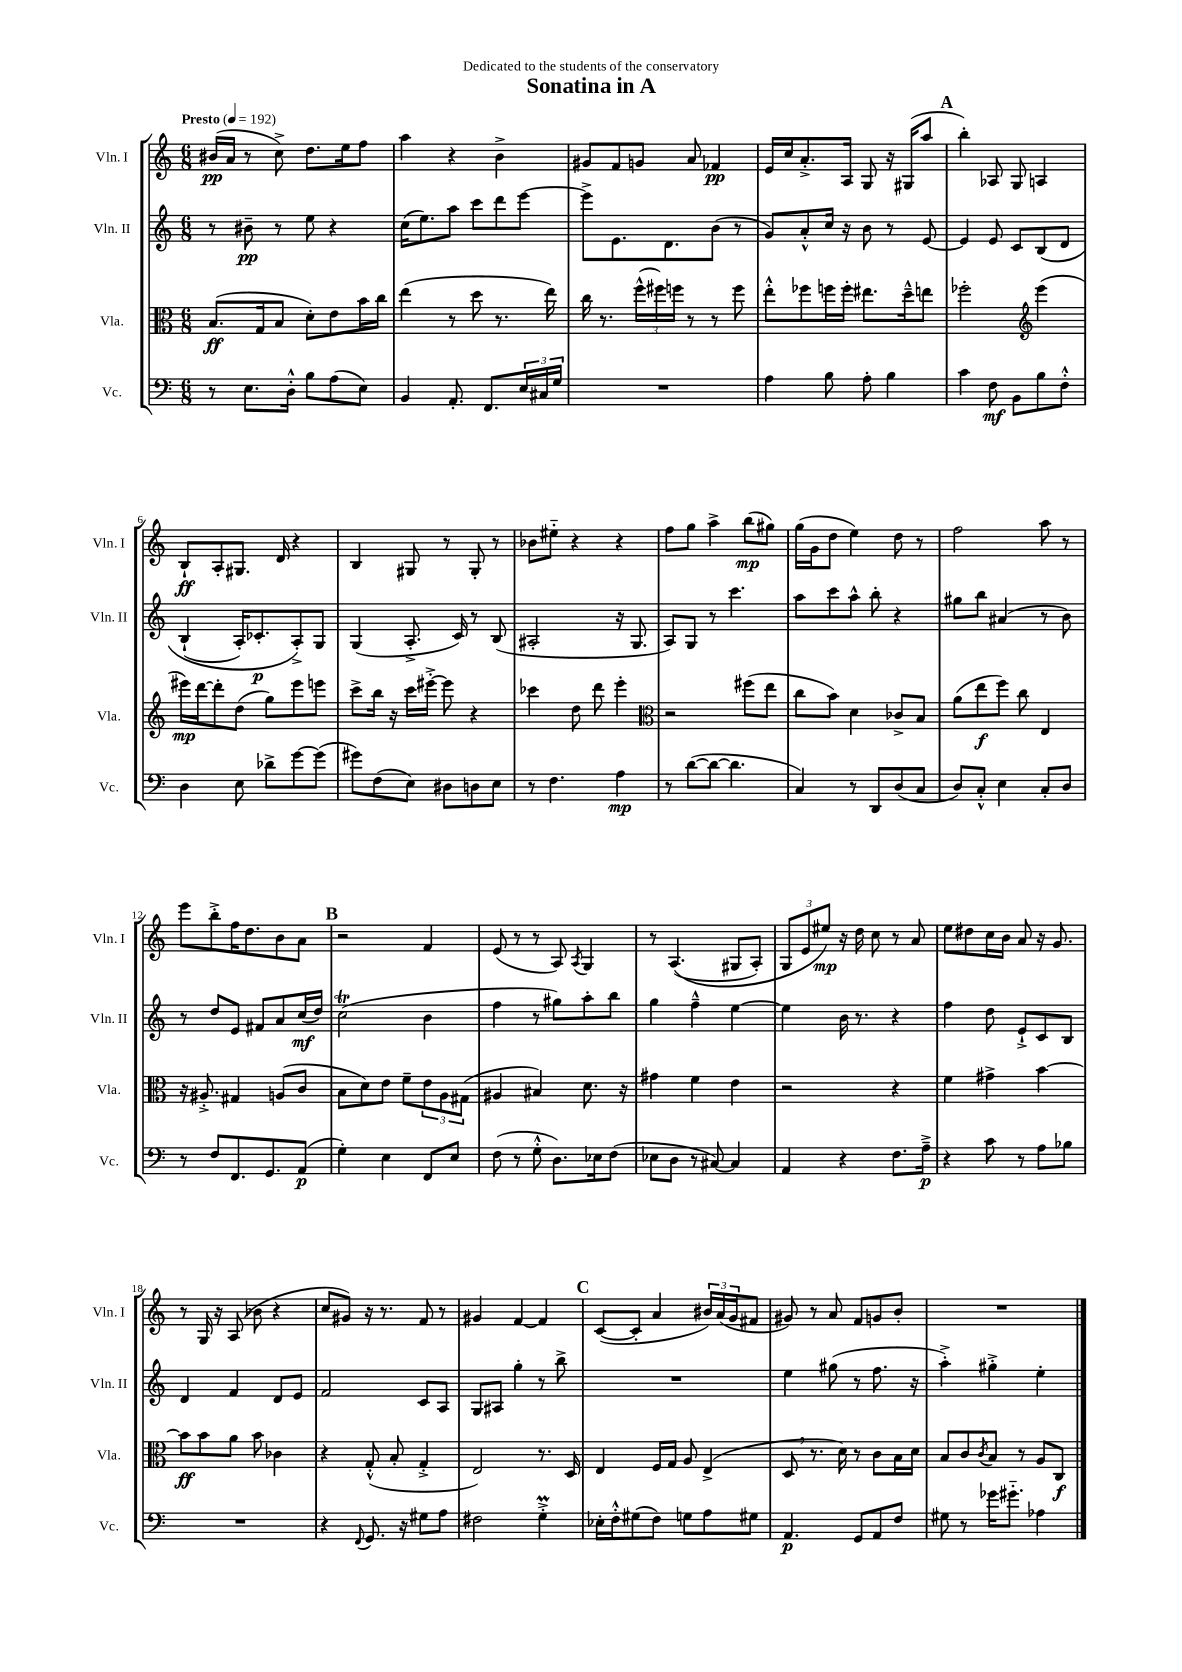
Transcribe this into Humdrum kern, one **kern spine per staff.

**kern	**dynam	**kern	**dynam	**kern	**dynam	**kern	**dynam
*part4	*part4	*part3	*part3	*part2	*part2	*part1	*part1
*staff4	*staff4	*staff3	*staff3	*staff2	*staff2	*staff1	*staff1
*I"Vc.	*	*I"Vla.	*	*I"Vln. II	*	*I"Vln. I	*
*I'Vc.	*	*I'Vla.	*	*I'Vln. II	*	*I'Vln. I	*
*clefF4	*	*clefC3	*	*clefG2	*	*clefG2	*
*k[]	*	*k[]	*	*k[]	*	*k[]	*
*M6/8	*	*M6/8	*	*M6/8	*	*M6/8	*
*MM192	*	*MM192	*	*MM192	*	*MM192	*
=1	=1	=1	=1	=1	=1	=1	=1
!	!	!	!	!	!	!LO:TX:a:B:t=Presto	!
8r	.	(8.B/L	ff	8r	.	(16b#X/LL	pp
.	.	.	.	.	.	16a/JJ	.
8.E\L	.	.	.	8b#X~\	pp	8r	.
.	.	16G/k	.	.	.	.	.
.	.	8B/J	.	8r	.	8cc^\)	.
16D'^^\Jk	.	.	.	.	.	.	.
8B\L	.	8d'\L)	.	8ee\	.	8.dd\L	.
(8A\	.	8e\	.	4r	.	.	.
.	.	.	.	.	.	16ee\k	.
8E\J)	.	16b\L	.	.	.	8ff\J	.
.	.	16cc\JJ	.	.	.	.	.
=2	=2	=2	=2	=2	=2	=2	=2
4BB/	.	(4ee\	.	(16cc\KL	.	4aa\	.
.	.	.	.	8.ee\)	.	.	.
8.AA'/	.	8r	.	8aa\J	.	4r	.
.	.	8dd\	.	8ccc\L	.	.	.
8.FF/L	.	.	.	.	.	.	.
.	.	8.r	.	8ddd\	.	4b^\	.
24E/L	.	.	.	[8eee\J	.	.	.
24C#X/	.	.	.	.	.	.	.
.	.	16ee\)	.	.	.	.	.
24G/JJ	.	.	.	.	.	.	.
=3	=3	=3	=3	=3	=3	=3	=3
2.r	.	16cc\	.	8eee^\L]	.	8g#X/L	.
.	.	8.r	.	.	.	.	.
.	.	.	.	8.e\	.	8f/	.
.	.	(24ff^^\LL	.	.	.	8gn/J	.
.	.	24ff#X\)	.	.	.	.	.
.	.	.	.	8.d\	.	.	.
.	.	24ffn\JJ	.	.	.	.	.
.	.	8r	.	.	.	8a/	.
.	.	8r	.	(8b\J	.	4f-X/	pp
.	.	8ff\	.	8r	.	.	.
=4	=4	=4	=4	=4	=4	=4	=4
4A\	.	8ee'^^\L	.	8g/L)	.	16e/LL	.
.	.	.	.	.	.	16cc/J	.
.	.	8ff-X\	.	8a'^^/	.	8.a'^/	.
8B\	.	16ffn\L	.	16cc/Jk	.	.	.
.	.	16ff'\JJ	.	16r	.	16A/Jk	.
8A'\	.	8.ee#X\L	.	8b\	.	8G/	.
4B\	.	.	.	8r	.	16r	.
.	.	16dd~^^\k	.	.	.	(16G#X/KL	.
.	.	8een\J	.	[8e/	.	8aa/J	.
!!LO:REH:place=s1:t=A
=5	=5	=5	=5	=5	=5	=5	=5
4c\	.	2ff-X'\	.	4e/]	.	4bb'\)	.
8F\	mf	.	.	8e/	.	8A-X/	.
8BB\L	.	.	.	8c/L	.	8G/	.
*	*	*clefG2	*	*	*	*	*
8B\	.	(4eee\	.	(8B/	.	4An/	.
8F'^^\J	.	.	.	8d/J	.	.	.
!!LO:LB:g=z
=6	=6	=6	=6	=6	=6	=6	=6
4D\	.	16eee#X\LL)	mp	(4B`/	.	8B`/L	ff
.	.	[16ddd\J	.	.	.	.	.
.	.	8ddd'\]	.	.	.	8A'/	.
8E\	.	(8dd\J	.	16A'/KL)	.	8.G#X/J	.
.	.	.	.	8.c-X'/	p	.	.
8d-X^\L	.	8gg\L)	.	.	.	.	.
.	.	.	.	.	.	16d/	.
[8g\	.	8eee#\	.	8A'^/)	.	4r	.
(8g\J]	.	8eeen\J	.	8G/J	.	.	.
=7	=7	=7	=7	=7	=7	=7	=7
8g#X\L)	.	8ccc^\L	.	(4G/	.	4B/	.
(8F\	.	16bb\Jk	.	.	.	.	.
.	.	16r	.	.	.	.	.
8E\J)	.	16ccc\LL	.	8.A'^/	.	8G#X/	.
.	.	[16eee#X'^\JJ	.	.	.	.	.
8D#X\L	.	8eee#\]	.	.	.	8r	.
.	.	.	.	16c/)	.	.	.
8Dn\	.	4r	.	8r	.	8G#'/	.
8E\J	.	.	.	(8B/	.	8r	.
=8	=8	=8	=8	=8	=8	=8	=8
8r	.	4ccc-X\	.	2A#X'/	.	8b-X\L	.
4.F\	.	.	.	.	.	8ee#X\J	.
.	.	8dd\	.	.	.	4r	.
.	.	8ddd\	.	.	.	.	.
4A\	mp	4eee'\	.	16r	.	4r	.
.	.	.	.	8.G/	.	.	.
=9	=9	=9	=9	=9	=9	=9	=9
*	*	*clefC3	*	*	*	*	*
8r	.	2r	.	8A/L)	.	8ff\L	.
([8d\L	.	.	.	8G/J	.	8gg\J	.
8d\J_	.	.	.	8r	.	4aa^\	.
4.d\]	.	.	.	4.ccc\	.	.	.
.	.	(8ff#X\L	.	.	.	(8bb\L	mp
.	.	8ee\J	.	.	.	8gg#X\J)	.
=10	=10	=10	=10	=10	=10	=10	=10
4C/)	.	8cc\L	.	8aa\L	.	(16gg\LL	.
.	.	.	.	.	.	16g\J	.
.	.	8b\J)	.	8ccc\	.	8dd\J	.
8r	.	4d\	.	8aa^^\J	.	4ee\)	.
8DD/L	.	.	.	8bb'\	.	.	.
(8D/	.	8c-X^/L	.	4r	.	8dd\	.
8C/J	.	8B/J	.	.	.	8r	.
=11	=11	=11	=11	=11	=11	=11	=11
8D/L)	.	(8a\L	.	8gg#X\L	.	2ff\	.
8C'^^/J	.	8ee\	f	8bb\J	.	.	.
4E\	.	8ff\J)	.	(4a#X/	.	.	.
.	.	8cc\	.	.	.	.	.
8C'/L	.	4E/	.	8r	.	8aa\	.
8D/J	.	.	.	8b\)	.	8r	.
!!LO:LB:g=z
=12	=12	=12	=12	=12	=12	=12	=12
8r	.	16r	.	8r	.	8eee\L	.
.	.	8.A#X'^/	.	.	.	.	.
8F/L	.	.	.	8dd/L	.	8bb'^\	.
8.FF/	.	4G#X/	.	8e/J	.	16ff\K	.
.	.	.	.	.	.	8.dd\	.
.	.	.	.	8f#X/L	.	.	.
8.GG/	.	.	.	.	.	.	.
.	.	(8An/L	.	8a/	.	8b\	.
(8AA/J	p	8c/J	.	(16cc/L	mf	8a\J	.
.	.	.	.	16dd/JJ)	.	.	.
!!LO:REH:place=s1:t=B
=13	=13	=13	=13	=13	=13	=13	=13
4G'\)	.	8B\L	.	(2ccT\	.	2r	.
.	.	8d\)	.	.	.	.	.
4E\	.	8e\J	.	.	.	.	.
.	.	8f~\L	.	.	.	.	.
8FF/L	.	12e\	.	4b\	.	4f/	.
.	.	12A\	.	.	.	.	.
8E/J	.	.	.	.	.	.	.
.	.	(12G#X\J	.	.	.	.	.
=14	=14	=14	=14	=14	=14	=14	=14
(8F\	.	4A#X/	.	4ff\	.	(8e/	.
8r	.	.	.	.	.	8r	.
8G'^^\	.	4B#X/)	.	8r	.	8r	.
8.D\L)	.	.	.	8gg#X\L)	.	8A/)	.
.	.	.	.	.	.	8qA/	.
.	.	8.d\	.	8aa'\	.	4G/	.
16E-X\k	.	.	.	.	.	.	.
(8F\J	.	.	.	8bb\J	.	.	.
.	.	16r	.	.	.	.	.
=15	=15	=15	=15	=15	=15	=15	=15
8E-X\L	.	4g#X\	.	4gg\	.	8r	.
8D\J	.	.	.	.	.	((4.A/	.
8r	.	4f\	.	4ff~^^\	.	.	.
[8C#X/)	.	.	.	.	.	.	.
4C#/]	.	4e\	.	[4ee\	.	8G#X/L	.
.	.	.	.	.	.	8A'/J)	.
=16	=16	=16	=16	=16	=16	=16	=16
4AA/	.	2r	.	4ee\]	.	12G/L	.
.	.	.	.	.	.	12e/	.
.	.	.	.	.	.	12ee#X/J)	mp
4r	.	.	.	16b\	.	16r	.
.	.	.	.	8.r	.	16dd\	.
.	.	.	.	.	.	8cc\	.
8.F\L	.	4r	.	4r	.	8r	.
.	.	.	.	.	.	8a/	.
16A~^\Jk	p	.	.	.	.	.	.
=17	=17	=17	=17	=17	=17	=17	=17
4r	.	4f\	.	4ff\	.	8ee\L	.
.	.	.	.	.	.	8dd#X\	.
8c\	.	4g#X^\	.	8dd\	.	16cc\L	.
.	.	.	.	.	.	16b\JJ	.
8r	.	.	.	8e`^/L	.	8a/	.
8A\L	.	[4b\	.	8c/	.	16r	.
.	.	.	.	.	.	8.g/	.
8B-X\J	.	.	.	8B/J	.	.	.
!!LO:LB:g=z
=18	=18	=18	=18	=18	=18	=18	=18
2.r	.	8b\L]	ff	4d/	.	8r	.
.	.	8b\	.	.	.	16G/	.
.	.	.	.	.	.	16r	.
.	.	8a\J	.	4f/	.	(8A/	.
.	.	8b\	.	.	.	8b-X\	.
.	.	4c-X\	.	8d/L	.	4r	.
.	.	.	.	8e/J	.	.	.
=19	=19	=19	=19	=19	=19	=19	=19
4r	.	4r	.	2f/	.	8cc/L	.
.	.	.	.	.	.	8g#X/J)	.
8qqFF/	.	.	.	.	.	.	.
8.GG/	.	(8G'^^/	.	.	.	16r	.
.	.	.	.	.	.	8.r	.
.	.	8B'/	.	.	.	.	.
16r	.	.	.	.	.	.	.
8G#X\L	.	4G'^/	.	8c/L	.	8f/	.
8A\J	.	.	.	8A/J	.	8r	.
=20	=20	=20	=20	=20	=20	=20	=20
2F#X\	.	2E/)	.	8G/L	.	4g#X/	.
.	.	.	.	8A#X/J	.	.	.
.	.	.	.	4gg'\	.	[4f/	.
4GM'^\	.	8.r	.	8r	.	4f/]	.
.	.	.	.	8bb^\	.	.	.
.	.	16D/	.	.	.	.	.
!!LO:REH:place=s1:t=C
=21	=21	=21	=21	=21	=21	=21	=21
16E-X'\LL	.	4E/	.	2.r	.	([8c/L	.
16F'^^\J	.	.	.	.	.	.	.
(8G#X\	.	.	.	.	.	8c'/J]	.
8F\J)	.	16F/LL	.	.	.	4a/	.
.	.	16G/JJ	.	.	.	.	.
8Gn\L	.	8A/	.	.	.	.	.
8A\	.	(4E^/	.	.	.	24b#X/LL)	.
.	.	.	.	.	.	(24a/	.
.	.	.	.	.	.	24g/J	.
8G#X\J	.	.	.	.	.	8f#X/J	.
=22	=22	=22	=22	=22	=22	=22	=22
4.AA/	p	8D,/	.	4ee\	.	8g#X/)	.
.	.	8.r	.	.	.	8r	.
.	.	.	.	(8gg#X\	.	8a/	.
.	.	16d\)	.	.	.	.	.
8GG/L	.	8r	.	8r	.	8f/L	.
8AA/	.	8c\L	.	8.ff\	.	8gn/	.
8F/J	.	16B\L	.	.	.	8b'/J	.
.	.	16d\JJ	.	16r	.	.	.
=23	=23	=23	=23	=23	=23	=23	=23
8G#X\	.	8B/L	.	4aa'^\)	.	2.r	.
8r	.	8c/	.	.	.	.	.
.	.	8qc/	.	.	.	.	.
16g-X\KL	.	8B/J	.	4gg#X'^\	.	.	.
8.g#X\J	.	.	.	.	.	.	.
.	.	8r	.	.	.	.	.
4A-X\	.	8A/L	.	4ee'\	.	.	.
.	.	8C/J	f	.	.	.	.
==	==	==	==	==	==	==	==
*-	*-	*-	*-	*-	*-	*-	*-
